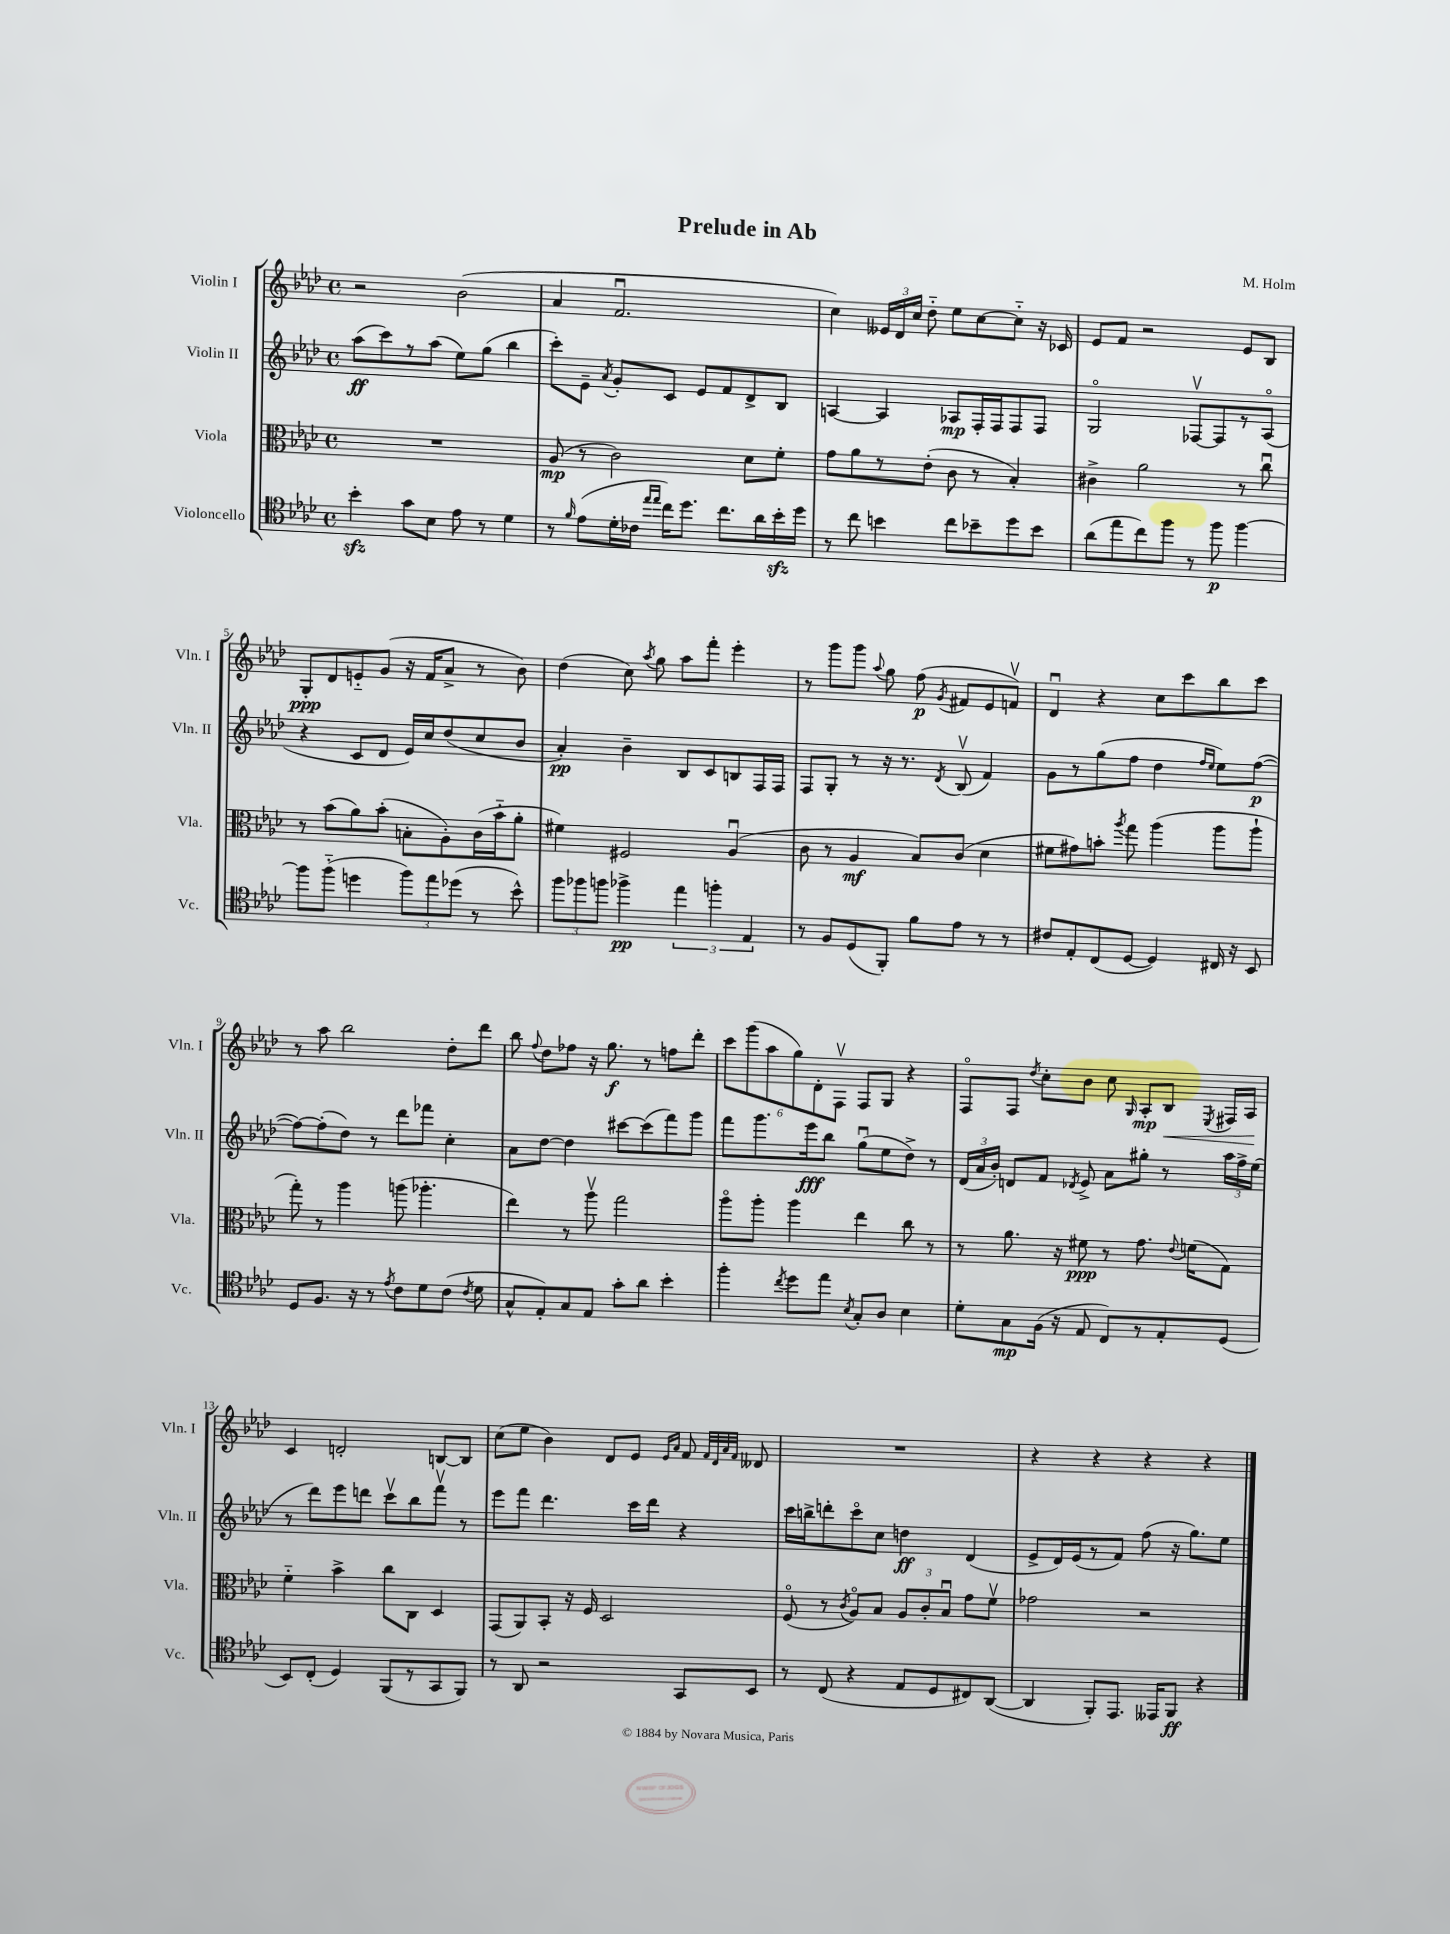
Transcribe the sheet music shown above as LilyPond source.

\header { title = "Prelude in Ab" composer = "M. Holm" }
<<
\new StaffGroup <<
\new Staff = "s0" \with { instrumentName = "Violin I" shortInstrumentName = "Vln. I" } {
    \clef treble \key aes \major \defaultTimeSignature \time 4/4
    \autoBeamOff r2 bes'2( |
    aes'4 f'2.\downbow |
    c''4) \tuplet 3/2 { eeses'16[ des'16 c''16] } des''8-_ ees''8[ c''8~ c''8]-_ r16 ces'16 |
    ees'8[ f'8] r2 ees'8[ bes8] |
    g8[-.\ppp des'8 e'8-_ g'8]( r16 f'16[ aes'8]-> r8 bes'8) |
    des''4( c''8) \acciaccatura { aes''8 } g''8 aes''8[ f'''8]-. ees'''4-. |
    r8 g'''8[ g'''8] \appoggiatura { aes''8 } g''8 f''8\p( \acciaccatura { g'8 } fis'8[ ees'8 f'8]\upbow) |
    des'4\downbow r4 c''8[ c'''8 bes''8 c'''8] |
    r8 aes''8 bes''2 des''8[-. des'''8] |
    bes''8 \appoggiatura { f''8 } des''8[ fes''8] r16 g''8.\f r8 f''8[ des'''8]-. |
    \tuplet 6/4 { c'''8[ g'''8( aes''8 g''8) des'8-. f8]\upbow } f8[ g8] r4 |
    f8[\flageolet f8] \acciaccatura { des''8 } c''8[-. bes'8] c''8 \grace { g16 } aes8[-.\mp bes8]\< \acciaccatura { ees8 } fis16[ aes16]\! |
    c'4 d'2-. b8[~ b8] |
    c''8[( ees''8] bes'4) des'8[ ees'8] \grace { ees'16[ aes'16] } f'8 \grace { f'32[ des'32 aes'32 f'32] } deses'8 |
    R1 |
    r4 r4 r4 r4 \bar "|." |
}
\new Staff = "s1" \with { instrumentName = "Violin II" shortInstrumentName = "Vln. II" } {
    \clef treble \key aes \major \defaultTimeSignature \time 4/4
    \autoBeamOff aes''8[\ff( c'''8) r8 aes''8]( ees''8[) g''8]( bes''4 |
    c'''8[-.) ees'8]-- \acciaccatura { aes'8 } g'8[-. c'8] ees'8[ f'8 des'8-> bes8] |
    a4~ a4 aes8[\mp f16-. f16 f8 f8] |
    g2\flageolet fes8[~\upbow fes8 r8 aes8]\flageolet( |
    r4 c'8[ des'8] ees'16[) c''16 des''8( c''8 bes'8] |
    aes'4-.\pp) bes'4-- bes8[ c'8 b8 f16 f16] |
    f8[ g8]-. r8 r16 r8. \acciaccatura { des'8 } bes8\upbow( f'4) |
    g'8[ r8 g''8( f''8] des''4 \grace { f''16[ ees''16] } ees''8[) f''8]~\p( |
    f''8[~) f''8-.( des''8]) r8 des'''8[ fes'''8] c''4-. |
    aes'8[ des''8]~ des''4 cis'''8[~ cis'''8( f'''8) g'''8] |
    f'''8[ g'''8. ees'''16\fff bes''8] g''8[\downbow( ees''8 des''8]->) r8 |
    \tuplet 3/2 { des'16[( aes'16 bes'16]-.) } d'8[ f'8] \acciaccatura { des'8 } ees'8-> aes'8[ gis''8]-. r8 \tuplet 3/2 { aes''16[ f''16-> ees''16]( } |
    r8 des'''8[) ees'''8 d'''8] c'''8[\upbow bes''8 f'''8]\upbow r8 |
    ees'''8[ f'''8] des'''4. c'''16[ des'''16] r4 |
    c'''16[ b''16-> d'''8-. c'''8\flageolet c''8] d''4\ff des'4( |
    ees'8[-> des'16) ees'16( r8 f'8]) f''8( r16 g''8.[) ees''8] \bar "|." |
}
\new Staff = "s2" \with { instrumentName = "Viola" shortInstrumentName = "Vla." } {
    \clef alto \key aes \major \defaultTimeSignature \time 4/4
    \autoBeamOff R1 |
    aes8\mp( r8 c'2) des'8[ f'8]-. |
    g'8[ aes'8 r8 ees'8]-.( c'8 r8 bes4-.) |
    cis'4-> aes'2 r8 c''8\downbow |
    r8 bes'8[( aes'8) bes'8]-.( b8[-. aes8-.) c'16( bes'16-_ aes'8]-. |
    fis'4) fis2 aes4\downbow( |
    c'8 r8 aes4\mf bes8[) c'8]( des'4 |
    fis'8[ gis'8) b'8]-. \acciaccatura { aes''8 } g''8 aes''4( aes''8[ aes''8]-! |
    g''8-.) r8 aes''4 a''8( aes''4.-. |
    ees''4) r8 aes''8\upbow g''2 |
    aes''8[\flageolet aes''8]-. aes''4 ees''4 c''8 r8 |
    r8 aes'8. r16 fis'8\ppp r8 g'8. \appoggiatura { ees'8 } f'16[( g8]) |
    f'4-_ bes'4-> c''8[ c8] des4 |
    g,8[( aes,8) bes,8]-. r16 f16 des2 |
    f8\flageolet( r8 \acciaccatura { c'8 } aes8[\flageolet) bes8] \tuplet 3/2 { aes8[ c'8-. bes8]\downbow } g'8[ f'8]\upbow |
    ges'2 r2 \bar "|." |
}
\new Staff = "s3" \with { instrumentName = "Violoncello" shortInstrumentName = "Vc." } {
    \clef tenor \key aes \major \defaultTimeSignature \time 4/4
    \autoBeamOff bes'4-.\sfz g'8[ bes8] ees'8 r8 des'4 |
    r8 \grace { f'16 } ees'8[( des'16-. ces'16] \grace { ees''16[ ees''16] } c''16[) des''8.] c''8.[ aes'16 bes'16-.\sfz des''16] |
    r8 c''8 b'4 c''8[ bes'8-- des''8 bes'8] |
    aes'8[( ees''8 c''8) f''8] r8 f''8\p f''4~ |
    f''8[ f''8]-_( d''4 \tuplet 3/2 { f''8[) ees''8 des''8]( } r8 bes'8-^) |
    \tuplet 3/2 { f''8[ fes''8 f''8] } fes''4->\pp \tuplet 3/2 { ees''4 f''4-. ees4 } |
    r8 f8[ des8( f,8]-.) f'8[ ees'8] r8 r8 |
    cis'8[ ees8-. c8( des8]~ des4) cis16 r16 bes,8 |
    des8[ f8.] r16 r8 \acciaccatura { ees'8 } c'8[ des'8 c'8]( \acciaccatura { c'8 } des'8 |
    g8[-^ ees8-.) g8 ees8] g'8[-. aes'8] bes'4-. |
    f''4-. \acciaccatura { c''8 } des''8[ ees''8] \acciaccatura { bes8 } g8[-. aes8] bes4 |
    des'8[-. g8\mp f16]( r16 ees8 c8[) r8 ees8-. des8]( |
    bes,8[) c8]-.( des4) f,8[( r8 g,8 f,8]) |
    r8 aes,8 r2 g,8[ bes,8] |
    r8 c8( r4 ees8[ des8 cis8) aes,8]~( |
    aes,4 f,8[-.) ees,8.] eeses,16[ f,8]\ff r4 \bar "|." |
}
>>
>>
